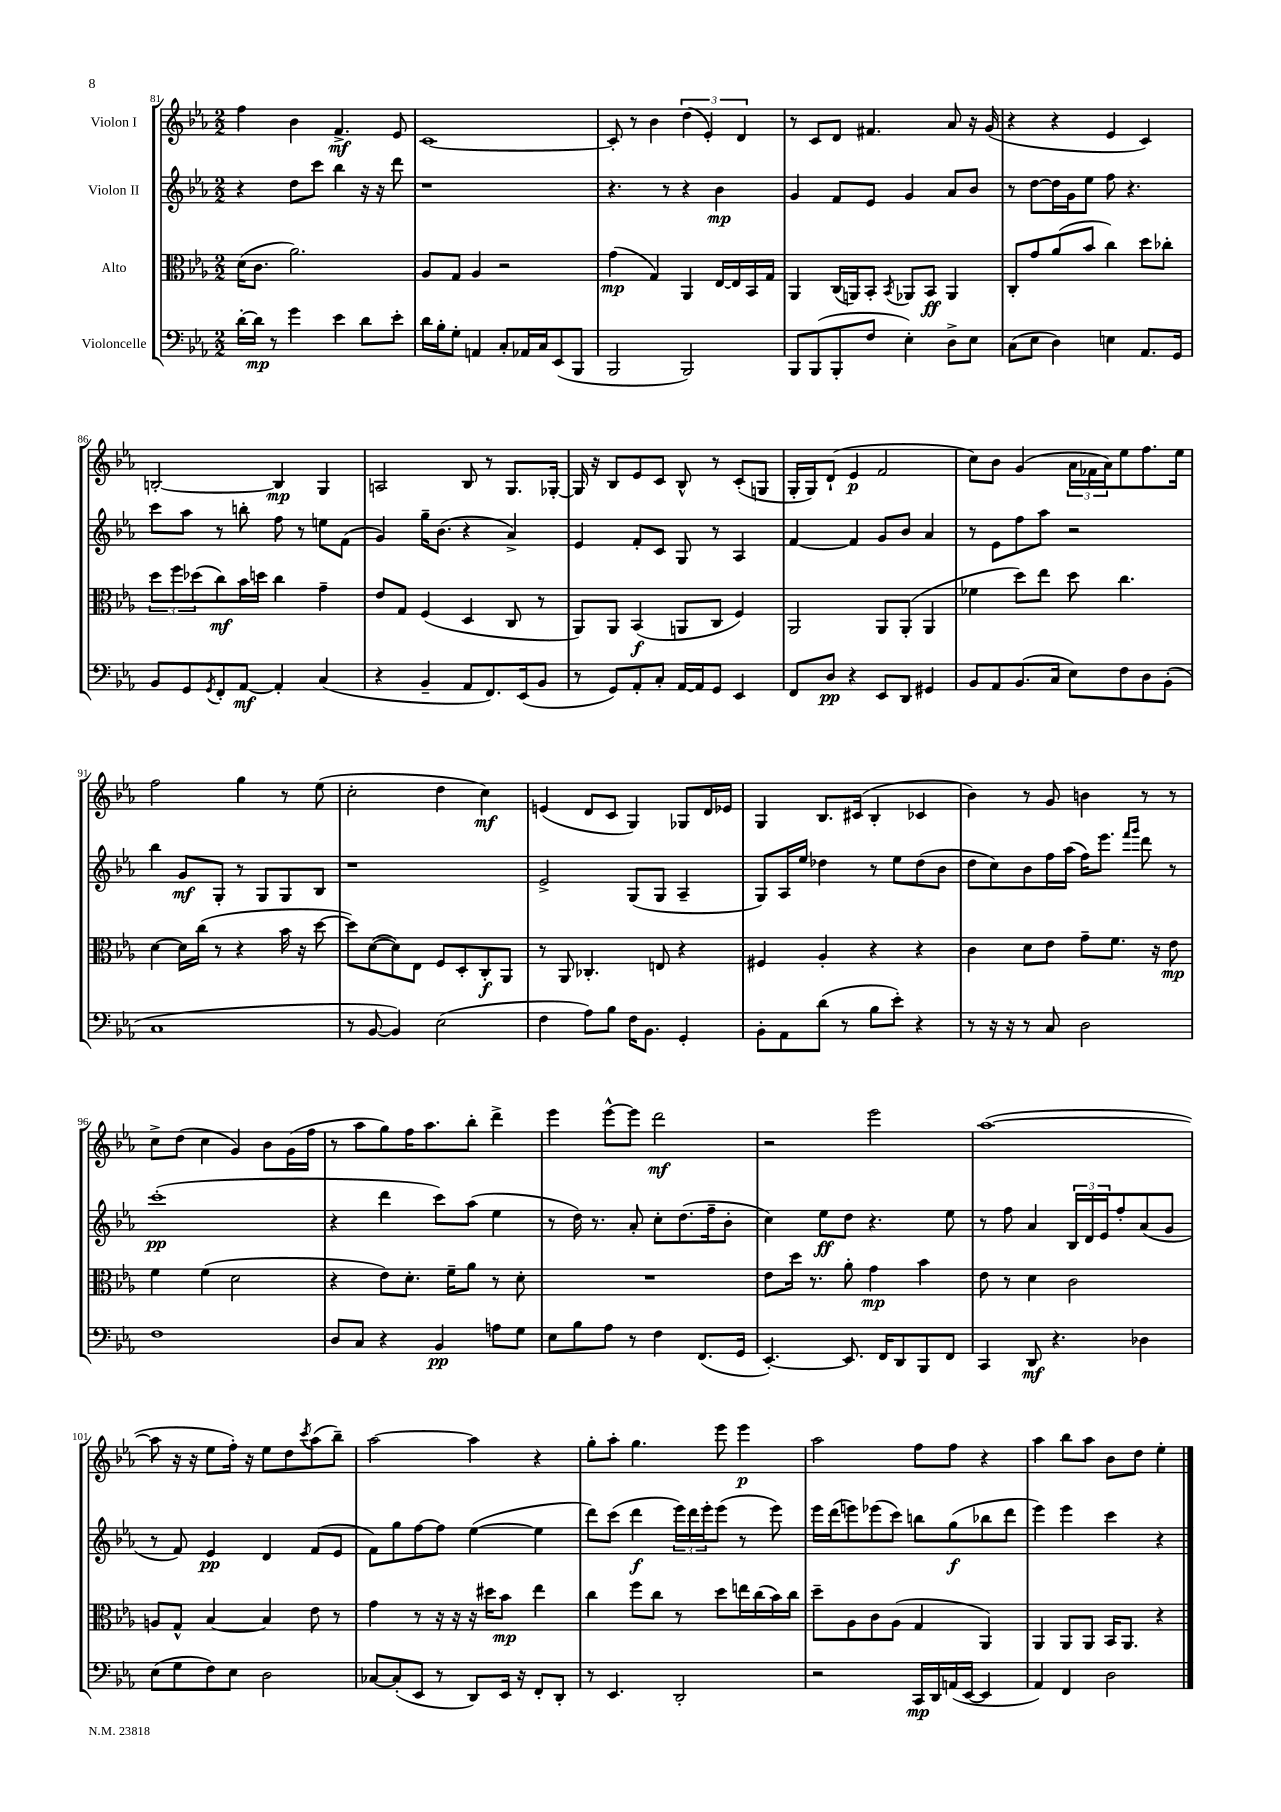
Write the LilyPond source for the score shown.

<<
\new StaffGroup <<
\new Staff = "s0" \with { instrumentName = "Violon I" } {
    \clef treble \key ees \major \numericTimeSignature \time 2/2
    f''4 bes'4 f'4.->\mf ees'8 |
    c'1~ |
    c'8-. r8 bes'4 \tuplet 3/2 { d''4( ees'4-.) d'4 } |
    r8 c'8 d'8 fis'4. aes'8 r16 g'16( |
    r4 r4 ees'4 c'4) |
    b2~-. b4\mp g4 |
    a2 bes8 r8 g8. ges16~-. |
    ges16 r16 bes8 ees'8 c'8 bes8-^ r8 c'8-.( g8 |
    g16-. g16) d'8-!( ees'4\p f'2 |
    c''8) bes'8 g'4( \tuplet 3/2 { aes'16 fes'16 aes'16) } ees''8 f''8. ees''16 |
    f''2 g''4 r8 ees''8( |
    c''2-. d''4 c''4\mf) |
    e'4( d'8 c'8 g4) ges8 d'16 ees'16 |
    g4 bes8. cis'16( bes4-. ces'4 |
    bes'4) r8 g'8 b'4 r8 r8 |
    c''8-> d''8( c''4 g'4) bes'8 g'16( f''16 |
    r8 aes''8 g''8) f''16 aes''8. bes''8-. d'''4-> |
    ees'''4 ees'''8~-^ ees'''8 d'''2\mf |
    r2 ees'''2 |
    aes''1~( |
    aes''8 r16 r16 ees''8 f''16-.) r16 ees''8 d''8 \acciaccatura { c'''8 } aes''8( bes''8--) |
    aes''2~ aes''4 r4 |
    g''8-. aes''8-. g''4. ees'''8 ees'''4\p |
    aes''2 f''8 f''8 r4 |
    aes''4 bes''8 aes''8 bes'8 d''8 ees''4-. \bar "|." |
}
\new Staff = "s1" \with { instrumentName = "Violon II" } {
    \clef treble \key ees \major \numericTimeSignature \time 2/2
    r4 d''8 c'''8 bes''4 r16 r16 d'''8 |
    r1 |
    r4. r8 r4 bes'4\mp |
    g'4 f'8 ees'8 g'4 aes'8 bes'8 |
    r8 d''8~ d''16 g'16 ees''8 f''8 r4. |
    c'''8 aes''8 r8 b''8-. f''8 r8 e''8 f'8( |
    g'4) g''16-- bes'8.( r4 aes'4->) |
    ees'4 f'8-. c'8 g8 r8 aes4 |
    f'4~ f'4 g'8 bes'8 aes'4 |
    r8 ees'8 f''8 aes''8 r2 |
    bes''4 g'8\mf g8-. r8 g8 g8 bes8 |
    r1 |
    ees'2-> g8( g8 aes4-- |
    g8) aes16 ees''16 des''4 r8 ees''8 des''8( bes'8 |
    d''8 c''8) bes'8 f''16 aes''16( f''16) ees'''8. \grace { f'''16 g'''16 } d'''8 r8 |
    c'''1-.\pp( |
    r4 d'''4 c'''8) aes''8( ees''4 |
    r8 d''16) r8. aes'8-. c''8-. d''8.( f''16-- bes'8-. |
    c''4) ees''8\ff d''8 r4. ees''8 |
    r8 f''8 aes'4 \tuplet 3/2 { bes16 d'16 ees'16 } f''8-. aes'8( g'8 |
    r8 f'8) ees'4\pp d'4 f'8( ees'8 |
    f'8) g''8 f''8~ f''8 ees''4~( ees''4 |
    d'''8) c'''8( d'''4\f \tuplet 3/2 { ees'''16) d'''16 ees'''16-. } ees'''8( r8 ees'''8) |
    ees'''16 d'''16( e'''8) ees'''8( c'''8) b''8 g''8\f( bes''8 d'''8 |
    ees'''4) ees'''4 c'''4 r4 \bar "|." |
}
\new Staff = "s2" \with { instrumentName = "Alto" } {
    \clef alto \key ees \major \numericTimeSignature \time 2/2
    d'16( c'8. aes'2.) |
    aes8 g8 aes4 r2 |
    g'4\mp( g4) aes,4 ees16~ ees16 bes,16 g16 |
    aes,4 c16( a,16) bes,8-. \acciaccatura { bes,8 } aes,8 bes,8\ff aes,4 |
    c8-. g'8 aes'8( bes'8 c''4) d''8 ces''8-. |
    \tuplet 3/2 { d''8 f''8 des''8( } c''8\mf) bes'16 d''16 c''4 g'4-- |
    ees'8 g8 f4( d4 c8 r8 |
    aes,8) aes,8 bes,4\f( a,8 c8 f4) |
    aes,2 aes,8 aes,8-.( aes,4 |
    fes'4 d''8) ees''8 d''8 c''4. |
    d'4~ d'16 c''16( r8 r4 bes'16 r16 d''8~ |
    d''8) d'8~( d'8) ees8 f8 d8-. c8-.\f aes,8 |
    r8 aes,8 ces4.-. e8 r4 |
    fis4 aes4-. r4 r4 |
    c'4 d'8 ees'8 g'8-- f'8. r16 ees'8\mp |
    f'4 f'4( d'2 |
    r4 ees'8) d'8.-. f'16-- aes'8 r8 d'8-. |
    R1 |
    ees'8 d''16 r8. aes'8-. g'4\mp bes'4 |
    ees'8 r8 d'4 c'2 |
    a8 g8-^ bes4~ bes4 ees'8 r8 |
    g'4 r8 r16 r16 r16 dis''16 bes'8\mp ees''4 |
    c''4 f''8 c''8 r8 d''8 e''16 c''16( bes'16) c''16 |
    d''8-- aes8 c'8 aes8( g4 aes,4) |
    aes,4 aes,8 aes,8 bes,16 aes,8. r4 \bar "|." |
}
\new Staff = "s3" \with { instrumentName = "Violoncelle" } {
    \clef bass \key ees \major \numericTimeSignature \time 2/2
    d'16~-. d'16\mp r8 g'4 ees'4 d'8 ees'8-. |
    d'16 bes16-. g8-. a,4 c8-. aes,16 c16 ees,8( bes,,8 |
    bes,,2 bes,,2) |
    bes,,8 bes,,8( bes,,8-. f8 ees4-.) d8-> ees8 |
    c8( ees8 d4) e4 aes,8. g,16 |
    bes,8 g,8 \acciaccatura { g,8 } f,8-. aes,8~\mf aes,4-. c4( |
    r4 bes,4-- aes,8 f,8.) ees,16( bes,8 |
    r8 g,8) aes,8-. c8-. aes,16~ aes,16 g,8 ees,4 |
    f,8 d8\pp r4 ees,8 d,8 gis,4 |
    bes,8 aes,8 bes,8.( c16 ees8) f8 d8 bes,8-.( |
    c1 |
    r8 bes,8~ bes,4) ees2( |
    f4 aes8) bes8 f16 bes,8. g,4-. |
    bes,8-. aes,8 d'8( r8 bes8 ees'8-.) r4 |
    r8 r16 r16 r8 c8 d2 |
    f1 |
    d8 c8 r4 bes,4\pp a8 g8 |
    ees8 bes8 aes8 r8 f4 f,8.( g,16 |
    ees,4.~-.) ees,8. f,16 d,8 bes,,8 f,8 |
    c,4 d,8\mf r4. des4 |
    ees8( g8 f8) ees8 d2 |
    ces8~ ces8-.( ees,8 r8 d,8) ees,16 r16 f,8-. d,8-. |
    r8 ees,4. d,2-. |
    r2 c,16\mp d,16 a,16( ees,16~ ees,4 |
    aes,4) f,4 d2 \bar "|." |
}
>>
>>
\layout { \context { \Score currentBarNumber = #81 } }
